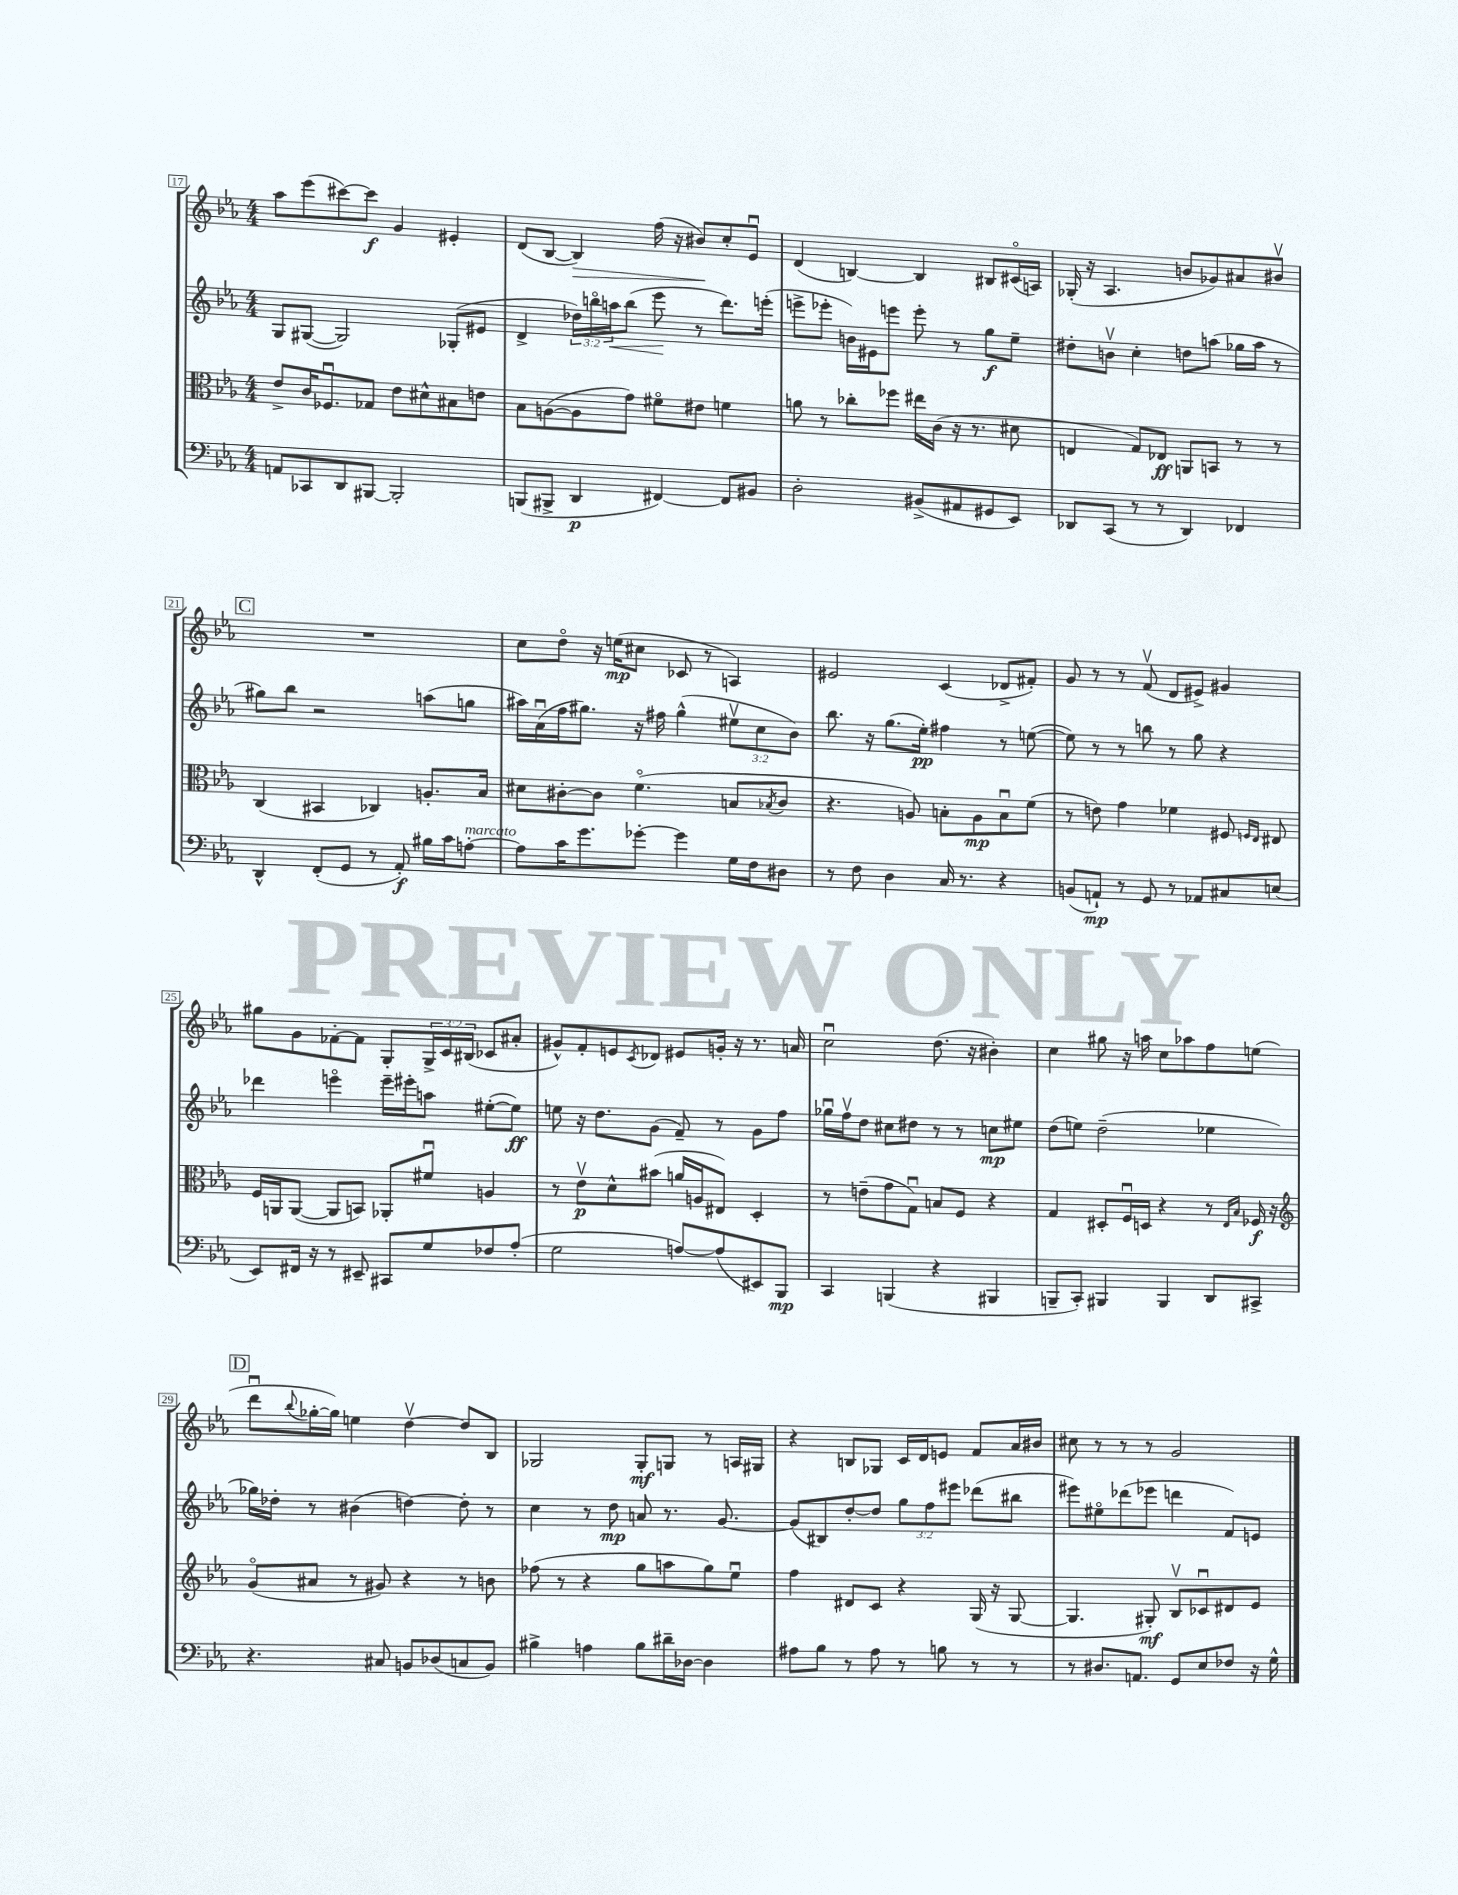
<<
\new StaffGroup <<
\new Staff = "s0" {
    \clef treble \key ees \major \numericTimeSignature \time 4/4 \override Staff.TupletNumber.text = #tuplet-number::calc-fraction-text
    aes''8 ees'''8( cis'''8~) cis'''8\f g'4 eis'4-. |
    d'8( bes8~ bes4\>) f''16( r16 bis'8\!) c''8-. ees'8\downbow |
    d'4( b4~) b4 bis8 cis'16\flageolet( a16) |
    ges16-.( r16 aes4. b'8 ges'8) ais'8 bis'8\upbow |
    \mark \markup { \box "C" } R1 |
    c''8 d''8\flageolet r16 e''16\mp( cis''8 ces'8 r8 a4) |
    eis'2 c'4( des'8-> fis'8-.) |
    g'8 r8 r8 f'8\upbow( d'8 eis'8->) gis'4 |
    gis''8 g'8 fes'8~-. fes'8 g8-. \tuplet 3/2 { g16-> c'16 bis16( } ces'8 ais'8-. |
    gis'8-^) f'8-. e'8 \acciaccatura { c'8 } des'8 eis'8 g'16-. r16 r8. a'16 |
    c''2\downbow d''8.( r16 bis'4-.) |
    c''4 gis''8 r16 a''16 c''8 aes''8 f''8 e''8( |
    \mark \markup { \box "D" } d'''8\downbow \appoggiatura { bes''8 } ges''16~-. ges''16) e''4 d''4~\upbow d''8 bes8 |
    ges2 ges8-.\mf g8 r8 a16 gis16 |
    r4 b8 ges8 c'16 d'16 e'8 f'8 aes'16 bis'16 |
    cis''8 r8 r8 r8 g'2 \bar "|." |
}
\new Staff = "s1" {
    \clef treble \key ees \major \numericTimeSignature \time 4/4 \override Staff.TupletNumber.text = #tuplet-number::calc-fraction-text
    g8 gis8~( gis2) ges8-.( eis'8 |
    d'4-> \tuplet 3/2 { des''16) b''16\flageolet a''16\< } b''8( ees'''8\! r8 d'''8.) e'''16-.( |
    e'''8-> ees'''8-. b'16) eis'16 e'''8 e'''8-. r8 g''8\f ees''8-- |
    dis''8-. b'8\upbow c''4-. d''8 a''8( ges''16 a''16 r8 |
    \mark \markup { \box "C" } gis''8) bes''8 r2 a''8( g''8 |
    ais''16) aes'16\downbow( f''16 gis''8.) r16 fis''16 gis''4-^( \tuplet 3/2 { eis''8\upbow c''8 bes'8) } |
    bes''8. r16 g''8.( ees''16-.\pp) fis''4 r8 e''8~( |
    e''8) r8 r8 b''8 r8 g''8 r4 |
    des'''4 e'''4\flageolet e'''16-- eis'''16-. a''8 eis''8~-.( eis''8\ff) |
    e''8 r16 d''8. g'8( f'8--) r8 g'8 f''8 |
    ges''16\downbow f''16\upbow d''8 cis''8 dis''8 r8 r8 c''8\mp eis''8 |
    d''8( e''8) d''2--( ees''4 |
    \mark \markup { \box "D" } ges''16) des''16-. r8 bis'4( d''4~) d''8-. r8 |
    c''4 r8 d''8\mp a'8 r8. g'8.~ |
    g'8( bis8) d''8~-. d''8 \tuplet 3/2 { g''8 f''8 eis'''8 } des'''8( bis''8 |
    eis'''8) eis''8\flageolet des'''8( ees'''8 d'''4 f'8) e'8 \bar "|." |
}
\new Staff = "s2" {
    \clef alto \key ees \major \numericTimeSignature \time 4/4
    ees'8-> c'16 fes8.\downbow ges8 ees'8 dis'8-^ bis8 e'8 |
    bes8 a8~( a8 g'8) fis'8\flageolet eis'8 f'4 |
    a'8 r8 ces''8-. fes''8 eis''16 c'16( r16 r8. dis'8 |
    e4 g8) ees8\ff a,8 b,8 r8 r8 |
    \mark \markup { \box "C" } c4( bis,4 ces4) a8.-. bes16 |
    dis'8 cis'8~-. cis'8 f'4.\flageolet( b8 \acciaccatura { bes8 } cis'8 |
    r4. a8) b8-. a8\mp b8\downbow f'8( |
    r8 e'8) g'4 fes'4 fis8 \grace { f16 ees16 } eis8 |
    f16 a,16 a,8~( a,8 b,8) aes,8-. fis'8\downbow a4 |
    r8 ees'8\upbow\p d'8-^ bis'8( a'16 a16 eis8) d4-. |
    r8 e'8--( g'8 g8\downbow) b8 f8 r4 |
    g4 dis8-. f16\downbow d16 r4 r8 \grace { ees16 bes16 } fes16\f r16 |
    \mark \markup { \box "D" } \clef treble g'8\flageolet( ais'8 r8 gis'8) r4 r8 b'8 |
    fes''8( r8 r4 g''8 a''8 g''8) ees''8\downbow |
    f''4 dis'8 c'8 r4 g16( r16 g8~ |
    g4. gis8-.\mf) bes8\upbow ces'8\downbow dis'8 ees'8 \bar "|." |
}
\new Staff = "s3" {
    \clef bass \key ees \major \numericTimeSignature \time 4/4
    a,8 ces,8 d,8 bis,,8~ bis,,2-. |
    b,,8( bis,,8-> d,4\p fis,4~) fis,8 bis,8 |
    d2-. bis,8->( ais,8 gis,8 ees,8) |
    des,8 c,8( r8 r8 des,4) fes,4 |
    \mark \markup { \box "C" } d,4-^ f,8-.( g,8 r8 aes,8-.\f) bis16 c'16 a8~-.^\markup { \italic "marcato" } |
    a8 c'16 g'8. ges'8~-. ges'4 g16 f16 dis8 |
    r8 f8 d4 c16 r8. r4 |
    b,8( a,8-!\mp) r8 g,8 r8 aes,8 cis8 e8( |
    ees,8) fis,16 r16 r8 eis,8-- cis,8 g8 fes8 aes8-.( |
    g2 a8~) a8( eis,8) bes,,8\mp |
    c,4 b,,4( r4 bis,,4 |
    b,,8-- c,8-.) bis,,4 bis,,4 d,8 cis,8-> |
    \mark \markup { \box "D" } r4. cis8 b,8 des8( c8 b,8) |
    bis4-> a4 bis8 dis'16-- des16~ des4 |
    ais8 bes8 r8 ais8 r8 b8 r8 r8 |
    r8 dis8. a,8. g,8 ees8 fes8 r16 g16-^ \bar "|." |
}
>>
>>
\layout { \context { \Score currentBarNumber = #17 \override BarNumber.stencil = #(make-stencil-boxer 0.1 0.3 ly:text-interface::print) } }
